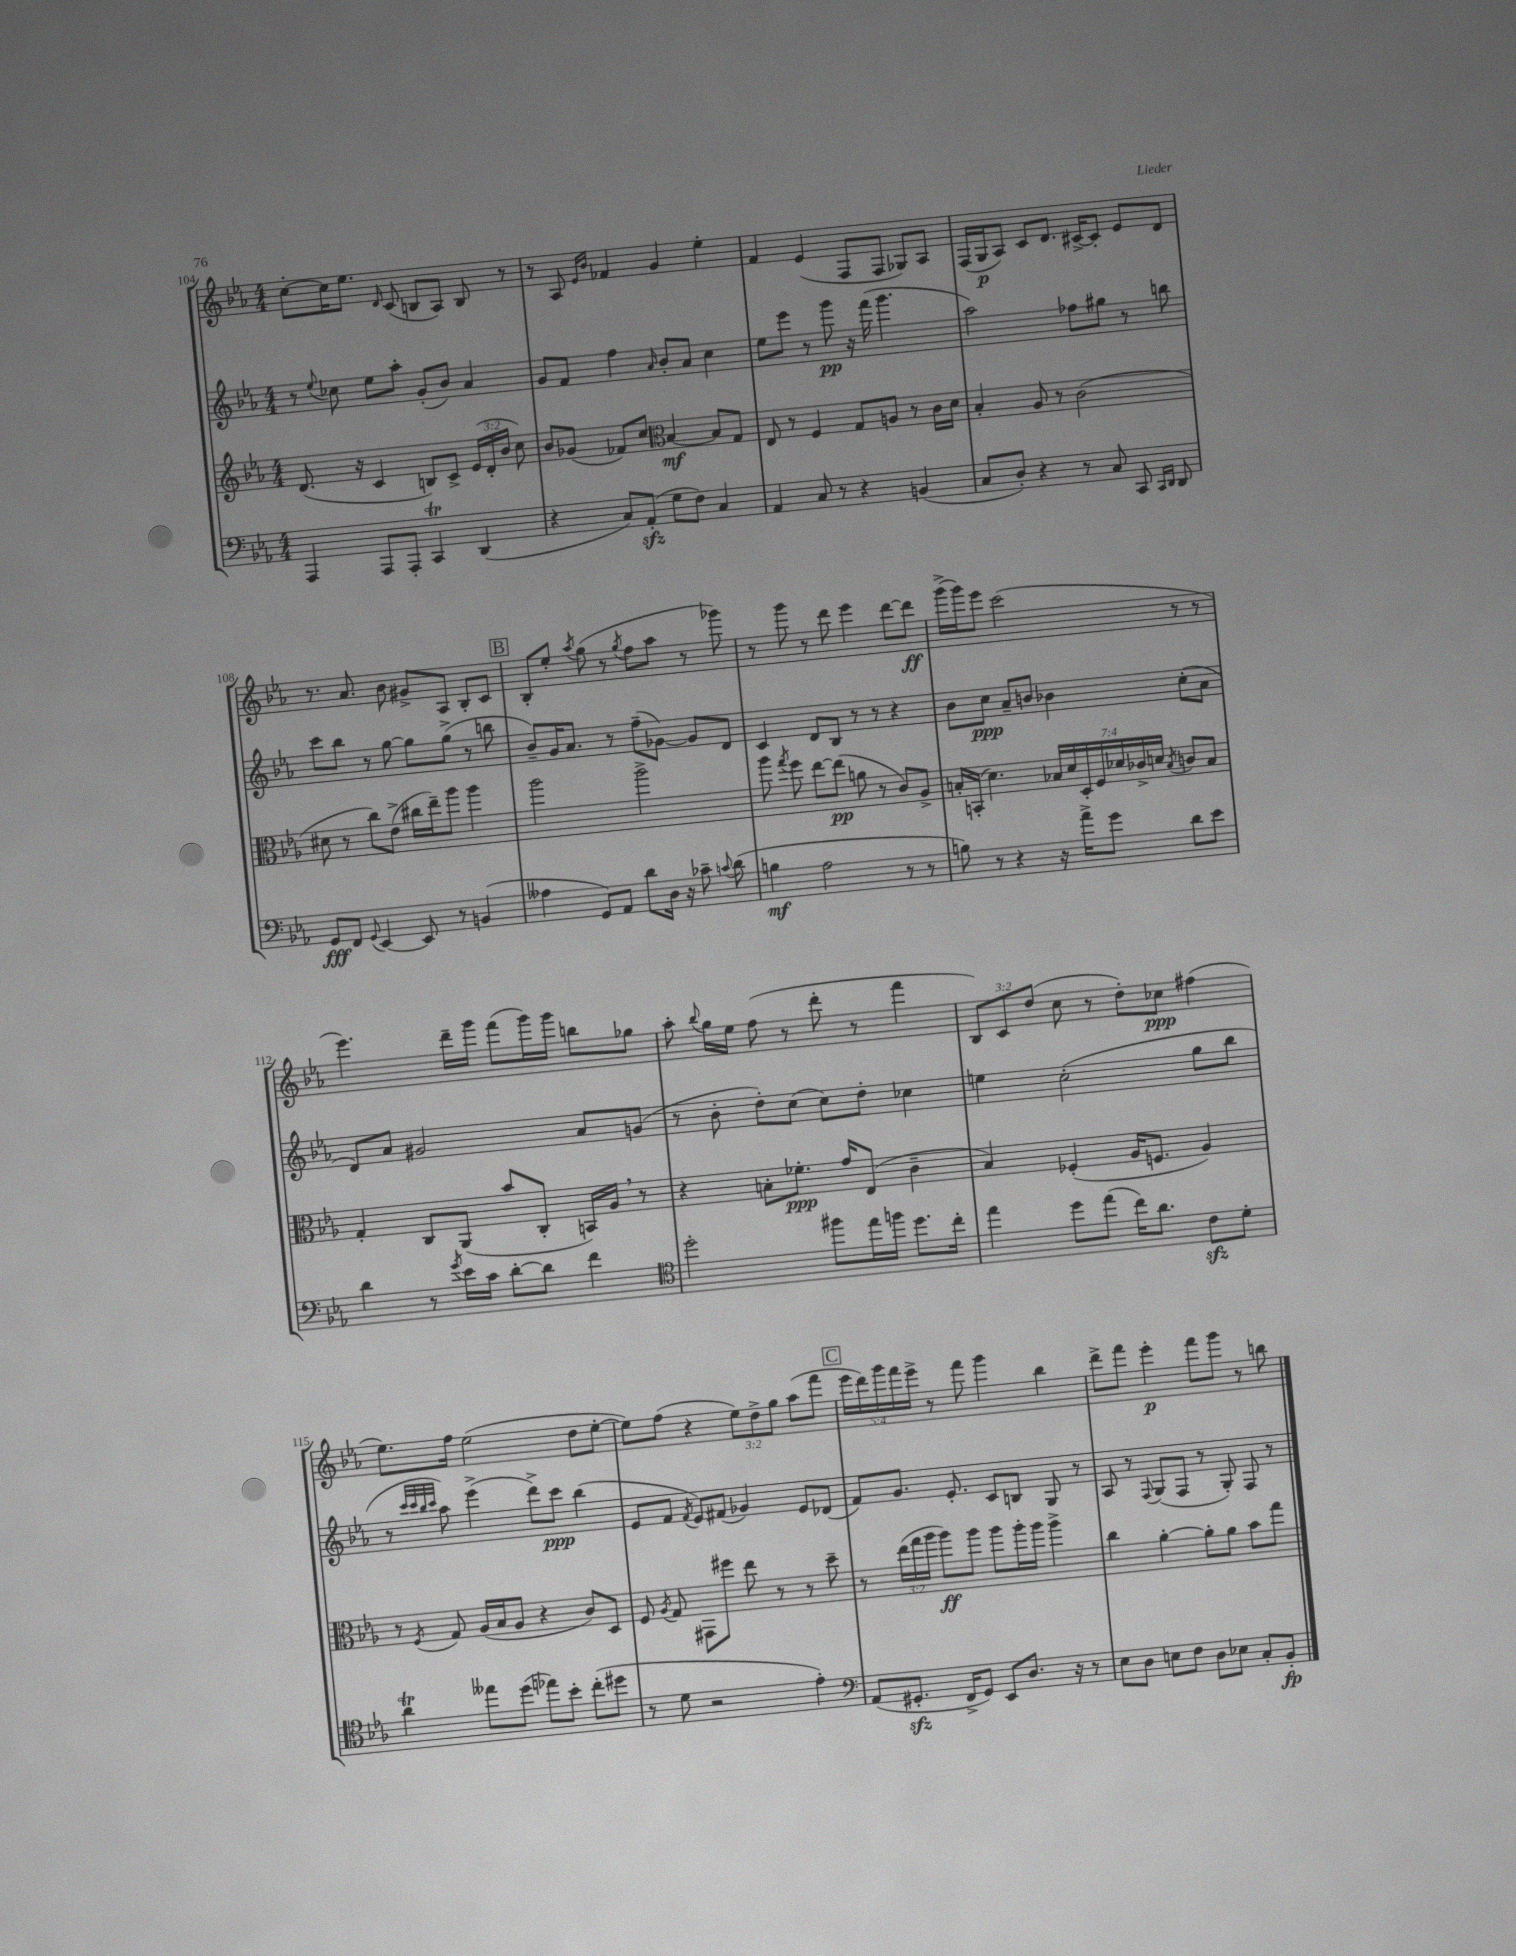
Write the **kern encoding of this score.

**kern	**dynam	**kern	**dynam	**kern	**dynam	**kern	**dynam
*part4	*part4	*part3	*part3	*part2	*part2	*part1	*part1
*staff4	*staff4	*staff3	*staff3	*staff2	*staff2	*staff1	*staff1
*clefF4	*	*clefG2	*	*clefG2	*	*clefG2	*
*k[b-e-a-]	*	*k[b-e-a-]	*	*k[b-e-a-]	*	*k[b-e-a-]	*
*M4/4	*	*M4/4	*	*M4/4	*	*M4/4	*
=104	=104	=104	=104	=104	=104	=104	=104
4AAA-/	.	(8.d/	.	8r	.	[8cc'\L	.
.	.	.	.	8qqee-/	.	.	.
.	.	.	.	8cc-X\	.	16cc\K]	.
.	.	16r	.	.	.	8.ee-\J	.
8AAA-/L	.	4c/	.	8ee-\L	.	.	.
.	.	.	.	.	.	16qqd/	.
8AAA-'/J	.	.	.	8aa-'\J	.	(8c/	.
4CCT/	.	8Bn/L)	.	(8g'/L	.	8Bn/L	.
.	.	8c^/J	.	8b-/J)	.	8A-/J)	.
(4DD/	.	(24e-/LL	.	4a-/	.	8B/	.
.	.	24d'/	.	.	.	.	.
.	.	24b-/JJ	.	.	.	.	.
.	.	8cc\)	.	.	.	8r	.
=105	=105	=105	=105	=105	=105	=105	=105
4r	.	8b-/L	.	8g/L	.	8r	.
.	.	(8g-X/J	.	8f/J	.	8A-/	.
.	.	.	.	.	.	16qqe-/LL	.
.	.	.	.	.	.	16qqb-/JJ	.
8C/L)	.	8f-X/L)	.	4ff\	.	4f-X/	.
(8AA-zz'/J	.	8cc/J	.	.	.	.	.
*	*	*clefC3	*	*	*	*	*
.	.	.	.	16qqa-/	.	.	.
8G\L	.	[4B-/	mf	8b-'/L	.	4g/	.
8F\J)	.	.	.	8a-/J	.	.	.
4C/	.	8B-/L]	.	4cc\	.	4ee-'\	.
.	.	8G/J	.	.	.	.	.
=106	=106	=106	=106	=106	=106	=106	=106
4AA-/	.	8E-/	.	8ee-\L	.	4f/	.
.	.	8r	.	8eee-\J	.	.	.
8C/	.	4F/	.	8r	.	(4e-/	.
8r	.	.	.	8ggg\	pp	.	.
4r	.	8G/L	.	16r	.	8F/L	.
.	.	.	.	(16fff\	.	.	.
.	.	8An/J	.	4.ggg\	.	8F/J	.
(4BBn/	.	8r	.	.	.	8G-X/L)	.
.	.	16c\LL	.	.	.	8A-/J	.
.	.	16d\JJ	.	.	.	.	.
=107	=107	=107	=107	=107	=107	=107	=107
8C/L	.	4B-'/	.	2aa-\)	.	(16F/LL	.
.	.	.	.	.	.	16G/J	p
8D'/J)	.	.	.	.	.	8A-/J)	.
4r	.	8A-/	.	.	.	8c/L	.
.	.	8r	.	.	.	8.d/J	.
8r	.	(2c\	.	8ff-X\L	.	.	.
.	.	.	.	.	.	[16c#X^/KL	.
8C/	.	.	.	8gg#X\J	.	8c#'/J]	.
8CC/	.	.	.	8r	.	8e-/L	.
16qqCC/LL	.	.	.	.	.	.	.
16qqDD/JJ	.	.	.	.	.	.	.
8DD/	.	.	.	8bbn\	.	8d/J	.
!!LO:LB:g=z
=108	=108	=108	=108	=108	=108	=108	=108
8GG/L	fff	8d#X\	.	8ccc\L	.	8.r	.
8FF/J	.	8r	.	8bb-\J	.	.	.
.	.	.	.	.	.	8.a-/	.
8qqGG/	.	.	.	.	.	.	.
[4EE-/	.	8cc\L)	.	8r	.	.	.
.	.	(8e-^\J	.	[8gg\	.	8b-\	.
8EE-/]	.	16cc#X\LL	.	8gg\L]	.	8g#X^/L	.
.	.	16ee-~\J)	.	.	.	.	.
8r	.	8aa-\J	.	(8gg^\J	.	8A-/J	.
(4BBn/	.	4aa-\	.	8r	.	8B-'/L	.
.	.	.	.	8bbn\	.	8c/J	.
!!LO:REH:place=s1:t=B
=109	=109	=109	=109	=109	=109	=109	=109
4A--X\	.	2aa-\	.	8b-~/L)	.	8B-'/L	.
.	.	.	.	16g/K	.	8ee-'/J	.
.	.	.	.	8.a-/J	.	.	.
.	.	.	.	.	.	8qaa-/	.
8GG/L)	.	.	.	.	.	(8gg\	.
8AA-/J	.	.	.	8r	.	8r	.
.	.	.	.	.	.	8qgg/	.
8d\L	.	2aa-^\	.	(8ff~\L	.	8ff\L	.
16D\Jk	.	.	.	[8g-X\J)	.	8aa-\J	.
16r	.	.	.	.	.	.	.
8c-X~\	.	.	.	8g-/L]	.	8r	.
8qqcn/	.	.	.	.	.	.	.
(8d\	.	.	.	8d/J	.	8ggg-X\)	.
=110	=110	=110	=110	=110	=110	=110	=110
4Bn\	mf	8aa-\	.	4c/	.	8r	.
.	.	8qgg/	.	.	.	.	.
.	.	8ff\	.	.	.	8ggg\	.
2A-\	.	[8ee-\L	.	8d/L	.	8r	.
.	.	(8ee-\J]	pp	8B-/J	.	8ddd\	.
.	.	8an\	.	8r	.	4eee-\	.
.	.	8r	.	8r	.	.	.
8r	.	8c/L)	.	4r	.	[8ddd\L	.
8r	.	8A-^/J	.	.	.	8ddd\J]	ff
=111	=111	=111	=111	=111	=111	=111	=111
8Bn\)	.	16Bn'/LL	.	8b-\L	.	(16ggg^\LL	.
.	.	(16BBn'/JJ	.	.	.	16ggg\J)	.
8r	.	4.d\)	.	8cc\J	ppp	8eee-\J	.
4r	.	.	.	8a-~/L	.	(2ccc\	.
.	.	.	.	8bn/J	.	.	.
16r	.	28B-X/LL	.	4b-X\	.	.	.
.	.	28d/	.	.	.	.	.
16a-^\KL	.	.	.	.	.	.	.
.	.	28D'/	.	.	.	.	.
.	.	28F/	.	.	.	.	.
8g\J	.	.	.	.	.	.	.
.	.	28d-X/	.	.	.	.	.
.	.	28c-X^/	.	.	.	.	.
.	.	28dn/JJ	.	.	.	.	.
.	.	8qB-/	.	.	.	.	.
8d\L	.	8cn/L	.	(8cc'\L	.	8r	.
8e-\J	.	8B-/J	.	8a-\J	.	8r	.
!!LO:LB:g=z
=112	=112	=112	=112	=112	=112	=112	=112
4d\	.	4G'/	.	8d/L)	.	4.eee-\)	.
.	.	.	.	8a-/J	.	.	.
8r	.	8C/L	.	2g#X/	.	.	.
8qg/	.	.	.	.	.	.	.
16e-\LL	.	(8AA-/J	.	.	.	16ddd~\LL	.
16c\JJ	.	.	.	.	.	16ggg\JJ	.
[8d'\L	.	8b-/L	.	.	.	(8fff\L	.
8d\J]	.	8C'/J	.	.	.	16ggg\L)	.
.	.	.	.	.	.	16ggg\JJ	.
4f\	.	16BBn/LL)	.	8a-/L	.	8bbn\L	.
.	.	16A-,/JJ	.	.	.	.	.
.	.	8r	.	(8gn/J	.	8gg-X\J	.
=113	=113	=113	=113	=113	=113	=113	=113
*clefC4	*	*	*	*	*	*	*
2dd'\	.	4r	.	8r	.	8aa-'\	.
.	.	.	.	.	.	8qqbb-/	.
.	.	.	.	8b-'\	.	16gg\LL	.
.	.	.	.	.	.	16ee-\JJ	.
.	.	8Bn'\L	.	8dd'\L)	.	(8ff\	.
.	.	8.f-X'\J	ppp	(8cc\J	.	8r	.
8ff#X\L	.	.	.	8cc\L)	.	8ddd'\	.
.	.	16g/KL	.	.	.	.	.
16ee-\L	.	(8E-/J	.	8dd'\J	.	8r	.
16ffn\JJ	.	.	.	.	.	.	.
8.dd\L	.	4c~\	.	4cc-X\	.	4fff\	.
16cc'\Jk	.	.	.	.	.	.	.
=114	=114	=114	=114	=114	=114	=114	=114
4ee-\	.	4B-/)	.	4een\	.	12B-/L)	.
.	.	.	.	.	.	12c/	.
.	.	.	.	.	.	(12dd/J	.
8dd\L	.	(4F-X'/	.	(2cc'\	.	8cc\	.
(8ee-\J	.	.	.	.	.	8r	.
16cc\KL)	.	16A-/KL	.	.	.	8dd'\L)	.
8.a-\J	.	8.Fn/J	.	.	.	.	.
.	.	.	.	.	.	8cc-X\J	ppp
8czz\L	.	4A-/)	.	8gg\L	.	(4ff#X\	.
8d'\J	.	.	.	8bb-\J	.	.	.
!!LO:LB:g=z
=115	=115	=115	=115	=115	=115	=115	=115
4a-T\	.	8r	.	8r	.	8.ee-\L)	.
.	.	.	.	32qqccc/LLL	.	.	.
.	.	.	.	32qqccc/	.	.	.
.	.	.	.	32qqbb-/	.	.	.
.	.	8qF/	.	32qqccc/JJJ	.	.	.
.	.	8G/	.	8aa-\)	.	.	.
.	.	.	.	.	.	16ff\Jk	.
8ee--X\L	.	(16A-/LL	.	(4eee-^\	.	(2ee-\	.
.	.	16B-/J	.	.	.	.	.
(8dd\J	.	8A-/J	.	.	.	.	.
8ee-X\L)	.	4r	.	8ddd^\L)	.	.	.
8b-'\J	.	.	.	8ccc\J	ppp	.	.
(8cc'\L	.	8c/L)	.	(4bb-\	.	8dd\L	.
8dd#X\J	.	8D/J	.	.	.	[8ee-'\J	.
=116	=116	=116	=116	=116	=116	=116	=116
8r	.	8F/	.	8e-/L	.	8ee-\L])	.
.	.	8qA-/	.	.	.	.	.
8d\	.	8G/	.	8f/J	.	(8ff\J	.
.	.	.	.	8qf/	.	.	.
2r	.	8GG#X\L	.	8e-/L)	.	4r	.
.	.	8ff#X\J	.	(8f#X/J	.	.	.
.	.	8ee-\	.	4g-X/)	.	12ee-\L)	.
.	.	.	.	.	.	12dd^\	.
.	.	8r	.	.	.	.	.
.	.	.	.	.	.	12gg\J	.
4e-'\)	.	8r	.	8e-/L	.	(8aa-\L	.
.	.	8dd~\	.	(8d-X/J	.	8fff\J	.
!!LO:REH:place=s1:t=C
=117	=117	=117	=117	=117	=117	=117	=117
*clefF4	*	*	*	*	*	*	*
(8AA-/L	.	8r	.	8f/L)	.	20eee-\LL	.
.	.	.	.	.	.	20ddd\)	.
.	.	.	.	.	.	20ggg\	.
8.GG#Xzz'/J	.	(24ee-\LL	.	8.g/J	.	.	.
.	.	.	.	.	.	20fff\	.
.	.	24gg\	.	.	.	.	.
.	.	.	.	.	.	20eee-^\JJ	.
.	.	24aa-\JJ	.	.	.	.	.
.	.	8aa-\L)	ff	.	.	8r	.
16FF^/KL	.	.	.	8.e-'/	.	.	.
8GG#/J)	.	8aa-\J	.	.	.	8fff\	.
8EE-/L	.	8aa-\L	.	8c/L	.	4ggg\	.
8.D/J	.	16aa-'\L	.	8Bn/J	.	.	.
.	.	16aa-\JJ	.	.	.	.	.
.	.	4aa-^\	.	8G/	.	4bb-\	.
16r	.	.	.	.	.	.	.
8r	.	.	.	8r	.	.	.
=118	=118	=118	=118	=118	=118	=118	=118
8E-\L	.	4cc\	.	8A-/	.	8ddd^\L	.
8D\J	.	.	.	8r	.	8fff\J	.
.	.	.	.	8qqF/	.	.	.
8En\L	.	[4a-'\	.	(8G/L	.	4eee-'\	p
8F\J	.	.	.	8F/J	.	.	.
8D\L	.	8a-'\L]	.	8r	.	8fff\L	.
8E-X\J	.	8a-\J	.	8G'/)	.	8ggg\J	.
8C'/L	.	8b-\L	.	8F/	.	8r	.
8BB-'/J	fp	8gg\J	.	8r	.	8bbn\	.
==	==	==	==	==	==	==	==
*-	*-	*-	*-	*-	*-	*-	*-
